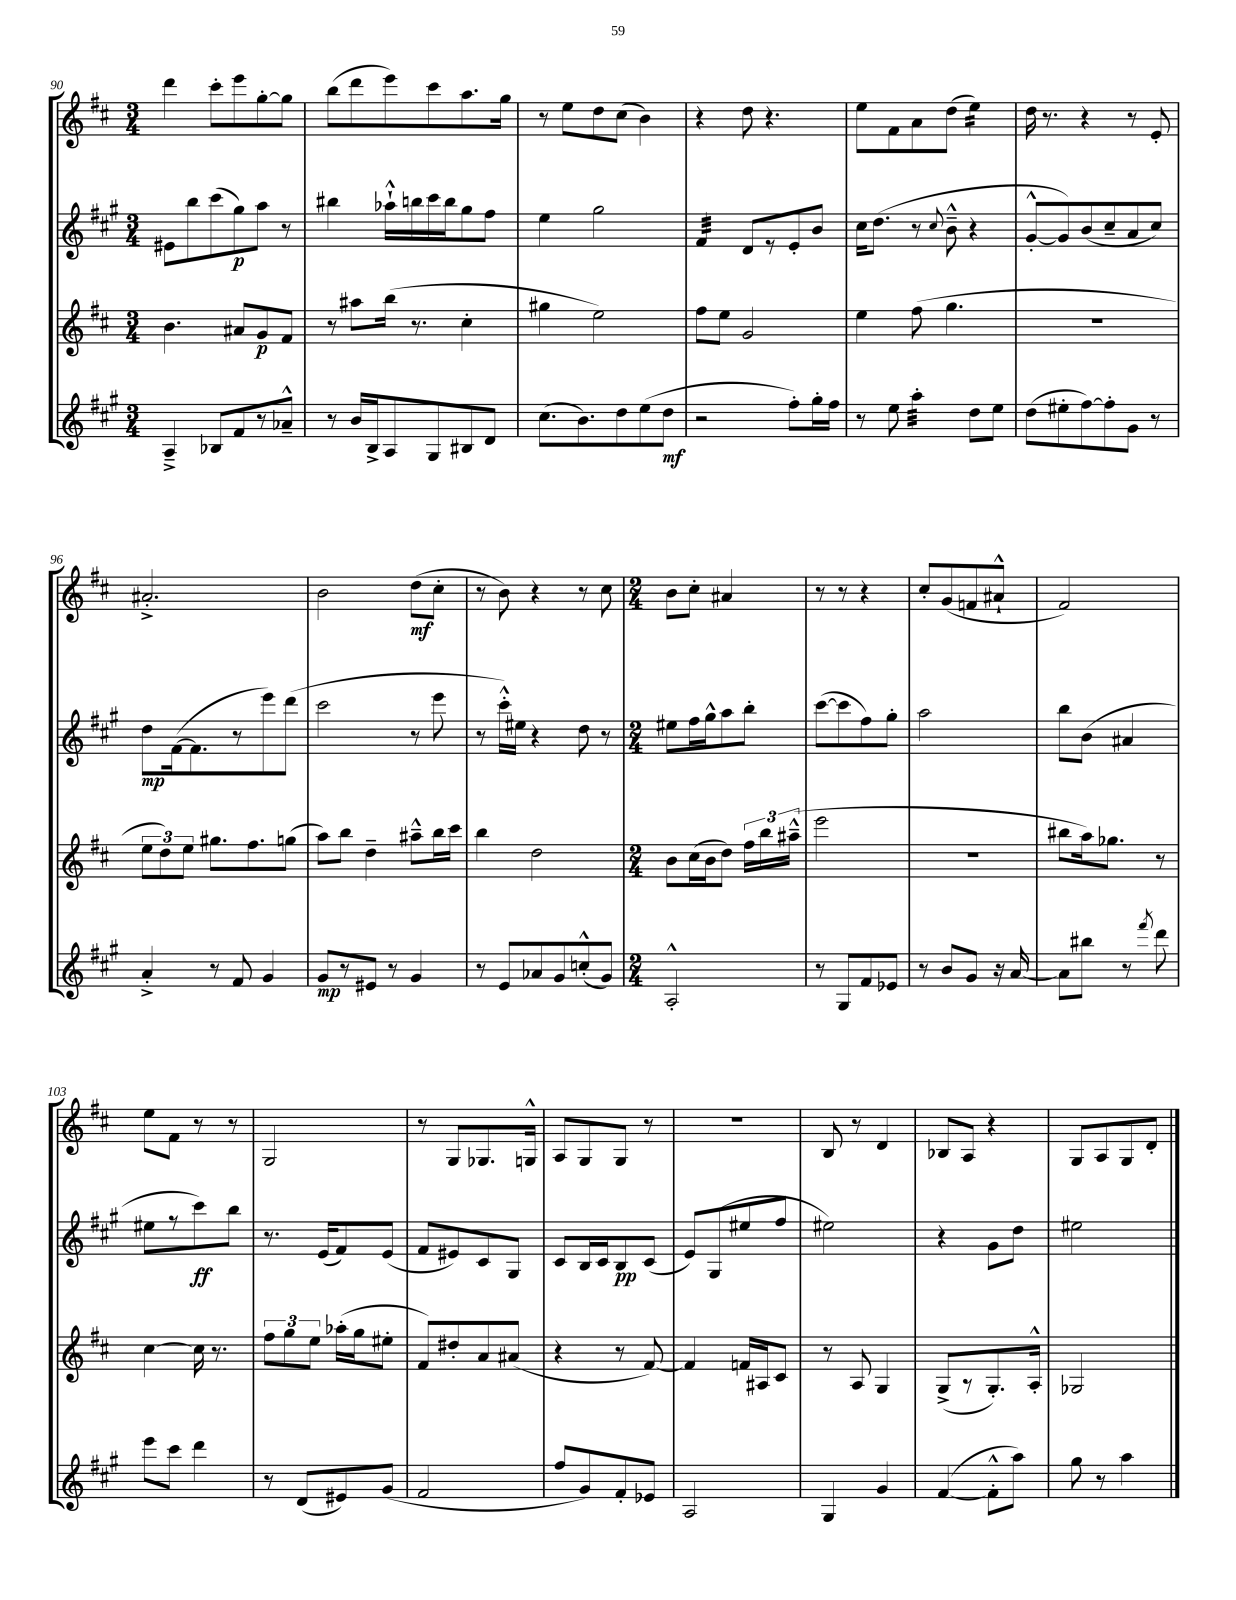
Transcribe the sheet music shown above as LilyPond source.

<<
\new StaffGroup <<
\new Staff = "s0" {
    \clef treble \key d \major \numericTimeSignature \time 3/4
    \autoBeamOff d'''4 cis'''8[-. e'''8 g''8~-. g''8] |
    b''8[( d'''8 e'''8) cis'''8 a''8. g''16] |
    r8 e''8[ d''8 cis''8]( b'4) |
    r4 d''8 r4. |
    e''8[ fis'8 a'8 d''8]( e''4:16) |
    d''16 r8. r4 r8 e'8-. |
    ais'2.-.-> |
    b'2 d''8[\mf( cis''8]-. |
    r8 b'8) r4 r8 cis''8 |
    \numericTimeSignature \time 2/4 b'8[ cis''8]-. ais'4 |
    r8 r8 r4 |
    cis''8[-. g'8( f'8 ais'8]-!-^ |
    fis'2) |
    e''8[ fis'8] r8 r8 |
    g2 |
    r8 g8[ ges8. g16]-^ |
    a8[ g8 g8] r8 |
    r2 |
    b8 r8 d'4 |
    bes8[ a8] r4 |
    g8[ a8 g8 d'8]-. \bar "|." |
}
\new Staff = "s1" {
    \clef treble \key a \major \numericTimeSignature \time 3/4
    \autoBeamOff eis'8[ b''8 cis'''8( gis''8\p) a''8] r8 |
    bis''4 aes''16[-!-^ b''16 cis'''16 b''16 gis''8 fis''8] |
    e''4 gis''2 |
    fis'4:32 d'8[ r8 e'8-. b'8] |
    cis''16[ d''8.]( r8 \appoggiatura { cis''8 } b'8---^ r4 |
    gis'8[~-.-^ gis'8) b'8( cis''8-- a'8 cis''8]) |
    d''8[\mp fis'16~( fis'8. r8 e'''8) d'''8]( |
    cis'''2 r8 e'''8 |
    r8 cis'''16[-.-^) eis''16] r4 d''8 r8 |
    \numericTimeSignature \time 2/4 eis''8[ fis''16 gis''16-^ a''8 b''8]-. |
    cis'''8[~( cis'''8 fis''8) gis''8]-. |
    a''2 |
    b''8[ b'8]( ais'4 |
    eis''8[ r8 cis'''8\ff) b''8] |
    r8. e'16[( fis'8) e'8]( |
    fis'8[ eis'8) cis'8 gis8] |
    cis'8[ b16 cis'16 b8\pp cis'8]( |
    e'8[) gis8( eis''8 fis''8] |
    eis''2) |
    r4 gis'8[ d''8] |
    eis''2 \bar "|." |
}
\new Staff = "s2" {
    \clef treble \key d \major \numericTimeSignature \time 3/4
    \autoBeamOff b'4. ais'8[ g'8\p fis'8] |
    r8 ais''8[ b''16]( r8. cis''4-. |
    gis''4 e''2) |
    fis''8[ e''8] g'2 |
    e''4 fis''8( g''4. |
    R2. |
    \tuplet 3/2 { e''8[ d''8) e''8] } gis''8.[ fis''8. g''8]( |
    a''8[) b''8] d''4-- ais''8[---^ b''16 cis'''16] |
    b''4 d''2 |
    \numericTimeSignature \time 2/4 b'8[ cis''16( b'16 d''8]) \tuplet 3/2 { fis''16[ b''16 ais''16]---^( } |
    e'''2 |
    r2 |
    bis''8[ a''16) ges''8.] r8 |
    cis''4~ cis''16 r8. |
    \tuplet 3/2 { fis''8[ g''8 e''8] } aes''16[-.( g''16 eis''8]-. |
    fis'8[) dis''8-. a'8 ais'8]( |
    r4 r8 fis'8~) |
    fis'4 f'16[ ais16 cis'8] |
    r8 a8 g4 |
    g8[->( r8 g8.-.) a16]-.-^ |
    ges2 \bar "|." |
}
\new Staff = "s3" {
    \clef treble \key a \major \numericTimeSignature \time 3/4
    \autoBeamOff a4---> bes8[ fis'8 r8 aes'8]---^ |
    r8 b'16[ b16-> a8 gis8 bis8 d'8] |
    cis''8.[( b'8.) d''8 e''8( d''8]\mf |
    r2 fis''8[-.) gis''16-. fis''16] |
    r8 e''8 a''4:32-. d''8[ e''8] |
    d''8[( eis''8-. fis''8~) fis''8-. gis'8] r8 |
    a'4-.-> r8 fis'8 gis'4 |
    gis'8[\mp r8 eis'8] r8 gis'4 |
    r8 e'8[ aes'8 gis'8 c''8-.-^( gis'8]) |
    \numericTimeSignature \time 2/4 a2-.-^ |
    r8 gis8[ fis'8 ees'8] |
    r8 b'8[ gis'8] r16 a'16~ |
    a'8[ bis''8] r8 \acciaccatura { fis'''8 } d'''8 |
    e'''8[ cis'''8] d'''4 |
    r8 d'8[( eis'8) gis'8]( |
    fis'2 |
    fis''8[ gis'8) fis'8-. ees'8] |
    a2 |
    gis4 gis'4 |
    fis'4~( fis'8[-.-^ a''8]) |
    gis''8 r8 a''4 \bar "|." |
}
>>
>>
\layout { \context { \Score currentBarNumber = #90 } }
